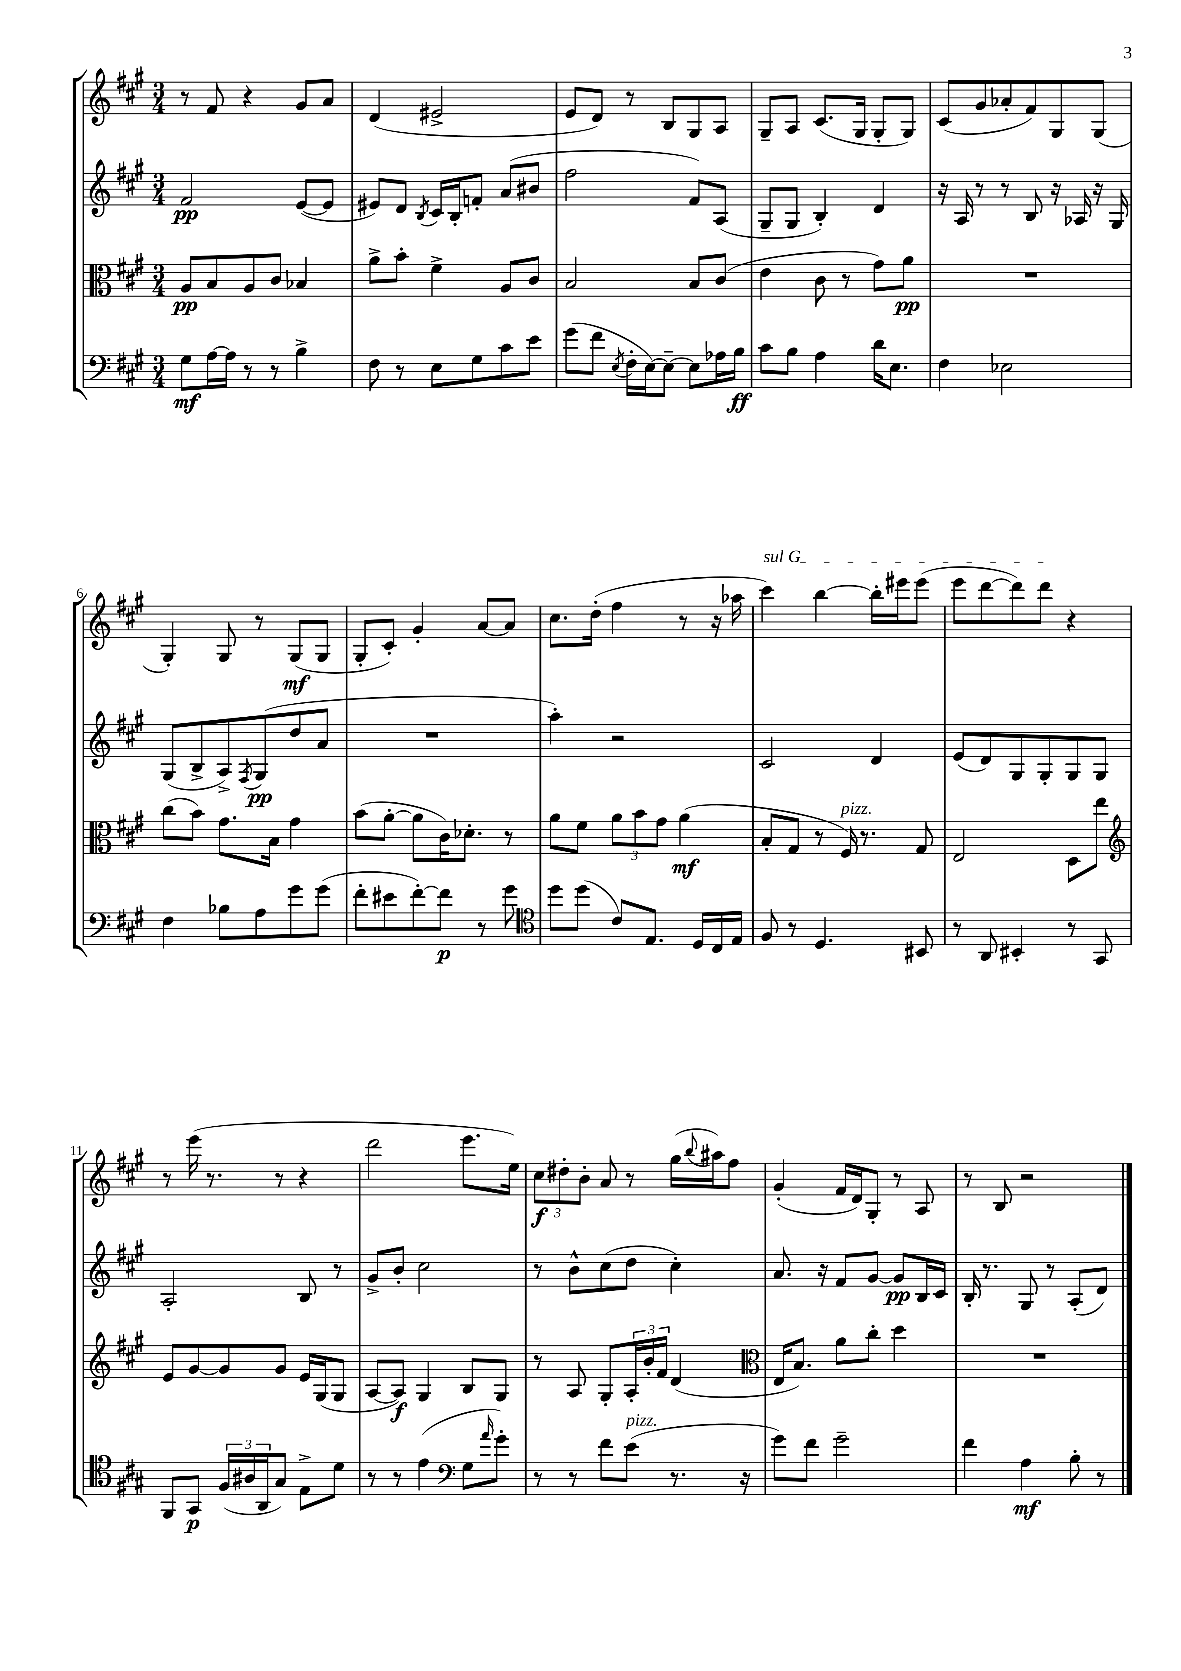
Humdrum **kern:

**kern	**dynam	**kern	**dynam	**kern	**dynam	**kern	**dynam
*part4	*part4	*part3	*part3	*part2	*part2	*part1	*part1
*staff4	*staff4	*staff3	*staff3	*staff2	*staff2	*staff1	*staff1
*clefF4	*	*clefC3	*	*clefG2	*	*clefG2	*
*k[f#c#g#]	*	*k[f#c#g#]	*	*k[f#c#g#]	*	*k[f#c#g#]	*
*M3/4	*	*M3/4	*	*M3/4	*	*M3/4	*
=1	=1	=1	=1	=1	=1	=1	=1
8G#\L	mf	8A/L	pp	2f#/	pp	8r	.
[16A\L	.	8B/	.	.	.	8f#/	.
16A\JJ]	.	.	.	.	.	.	.
8r	.	8A/	.	.	.	4r	.
8r	.	8c#/J	.	.	.	.	.
4B^\	.	4B-X/	.	([8e/L	.	8g#/L	.
.	.	.	.	8e/J]	.	8a/J	.
=2	=2	=2	=2	=2	=2	=2	=2
8F#\	.	8a^\L	.	8e#X/L)	.	(4d/	.
8r	.	8b'\J	.	8d/J	.	.	.
.	.	.	.	8qB/	.	.	.
8E\L	.	4f#^\	.	16c#/LL	.	2e#X^/	.
.	.	.	.	16B'/J	.	.	.
8G#\	.	.	.	8fn'/J	.	.	.
8c#\	.	8A/L	.	(8a/L	.	.	.
8e\J	.	8c#/J	.	8b#X/J	.	.	.
=3	=3	=3	=3	=3	=3	=3	=3
(8g#\L	.	2B/	.	2ff#\	.	8e/L	.
8f#\J	.	.	.	.	.	8d/J)	.
8qE/	.	.	.	.	.	.	.
16F#'\LL	.	.	.	.	.	8r	.
[16E\J)	.	.	.	.	.	.	.
8E~\J_	.	.	.	.	.	8B/L	.
8E\L]	.	8B/L	.	8f#/L)	.	8G#/	.
16A-X\L	.	(8c#/J	.	(8A/J	.	8A/J	.
16B\JJ	ff	.	.	.	.	.	.
=4	=4	=4	=4	=4	=4	=4	=4
8c#\L	.	4e\	.	8G#~/L	.	8G#~/L	.
8B\J	.	.	.	8G#/J	.	8A/J	.
4A\	.	8c#\	.	4B'/)	.	(8.c#/L	.
.	.	8r	.	.	.	.	.
.	.	.	.	.	.	16G#/Jk	.
16d\KL	.	8g#\L)	.	4d/	.	8G#'/L	.
8.E\J	.	.	.	.	.	.	.
.	.	8a\J	pp	.	.	8G#/J)	.
=5	=5	=5	=5	=5	=5	=5	=5
4F#\	.	2.r	.	16r	.	(8c#/L	.
.	.	.	.	16A/	.	.	.
.	.	.	.	8r	.	8g#/	.
2E-X\	.	.	.	8r	.	8a-X'/	.
.	.	.	.	8B/	.	8f#/)	.
.	.	.	.	16r	.	8G#/	.
.	.	.	.	16A-X/	.	.	.
.	.	.	.	16r	.	(8G#/J	.
.	.	.	.	16G#/	.	.	.
!!LO:LB:g=z
=6	=6	=6	=6	=6	=6	=6	=6
4F#\	.	(8cc#\L	.	(8G#/L	.	4G#'/)	.
.	.	8b\J)	.	8B^/	.	.	.
8B-X\L	.	8.g#\L	.	8A^/)	.	8G#/	.
.	.	.	.	8qF#/	.	.	.
8A\	.	.	.	(8G#/	pp	8r	.
.	.	16B\Jk	.	.	.	.	.
8g#\	.	4g#\	.	8dd/	.	(8G#/L	mf
(8g#\J	.	.	.	8a/J	.	8G#/J	.
=7	=7	=7	=7	=7	=7	=7	=7
8f#'\L	.	(8b\L	.	2.r	.	8G#'/L	.
8e#X\	.	[8a'\J	.	.	.	8c#'/J)	.
[8f#'\)	.	8a\L]	.	.	.	4g#'/	.
8f#\J]	p	16c#\K)	.	.	.	.	.
.	.	8.d-X'\J	.	.	.	.	.
8r	.	.	.	.	.	[8a/L	.
8g#\	.	8r	.	.	.	8a/J]	.
=8	=8	=8	=8	=8	=8	=8	=8
*clefC4	*	*	*	*	*	*	*
8dd\L	.	8a\L	.	4aa'\)	.	8.cc#\L	.
(8dd\J	.	8f#\J	.	.	.	.	.
.	.	.	.	.	.	(16dd'\Jk	.
8c#/L)	.	12a\L	.	2r	.	4ff#\	.
.	.	12b\	.	.	.	.	.
8.E/J	.	.	.	.	.	.	.
.	.	12g#\J	.	.	.	.	.
.	.	(4a\	mf	.	.	8r	.
16D/LL	.	.	.	.	.	.	.
16C#/	.	.	.	.	.	16r	.
16E/JJ	.	.	.	.	.	16aa-X\	.
=9	=9	=9	=9	=9	=9	=9	=9
!	!	!	!	!	!	!LO:TX:a:i:t=sul G	!
8F#/	.	8B'/L	.	2c#/	.	4ccc#\)	.
8r	.	8G#/J	.	.	.	.	.
4.D/	.	8r	.	.	.	[4bb\	.
!	!	!LO:TX:a:i:t=pizz.	!	!	!	!	!
.	.	16F#/)	.	.	.	.	.
.	.	8.r	.	.	.	.	.
.	.	.	.	4d/	.	16bb'\LL]	.
.	.	.	.	.	.	16eee#X\J	.
8BB#X/	.	8G#/	.	.	.	(8eee#\J	.
=10	=10	=10	=10	=10	=10	=10	=10
8r	.	2E/	.	(8e/L	.	8eee\L	.
8AA/	.	.	.	8d/)	.	[8ddd\	.
4BB#X'/	.	.	.	8G#/	.	8ddd\])	.
.	.	.	.	8G#'/	.	8ddd\J	.
8r	.	8D\L	.	8G#/	.	4r	.
8GG#/	.	8ee\J	.	8G#/J	.	.	.
!!LO:LB:g=z
=11	=11	=11	=11	=11	=11	=11	=11
*	*	*clefG2	*	*	*	*	*
8FF#/L	.	8e/L	.	2A'/	.	8r	.
8GG#/J	p	[8g#/	.	.	.	(16eee\	.
.	.	.	.	.	.	8.r	.
(24F#/LL	.	8g#/]	.	.	.	.	.
24A#X/	.	.	.	.	.	.	.
24AA/J	.	.	.	.	.	.	.
8G#/J)	.	8g#/J	.	.	.	8r	.
8E^\L	.	16e/LL	.	8B/	.	4r	.
.	.	(16G#/J	.	.	.	.	.
8d\J	.	8G#/J	.	8r	.	.	.
=12	=12	=12	=12	=12	=12	=12	=12
8r	.	[8A/L	.	8g#^/L	.	2ddd\	.
8r	.	8A/J])	f	8b'/J	.	.	.
(4e\	.	4G#/	.	2cc#\	.	.	.
*clefF4	*	*	*	*	*	*	*
8G#\L	.	8B/L	.	.	.	8.eee\L	.
16qqa/	.	.	.	.	.	.	.
8g#'\J)	.	8G#/J	.	.	.	.	.
.	.	.	.	.	.	16ee\Jk)	.
=13	=13	=13	=13	=13	=13	=13	=13
8r	.	8r	.	8r	.	12cc#\L	f
.	.	.	.	.	.	12dd#X'\	.
8r	.	8A/	.	8b^^\L	.	.	.
.	.	.	.	.	.	12b'\J	.
8f#\L	.	8G#'/L	.	(8cc#\	.	8a/	.
!LO:TX:a:i:t=pizz.	!	!	!	!	!	!	!
(8e\J	.	24A'/L	.	8dd\J	.	8r	.
.	.	24b'/	.	.	.	.	.
.	.	24f#/JJ	.	.	.	.	.
8.r	.	(4d/	.	4cc#'\)	.	(16gg#\LL	.
.	.	.	.	.	.	8qqbb/	.
.	.	.	.	.	.	16aa#X\J)	.
.	.	.	.	.	.	8ff#\J	.
16r	.	.	.	.	.	.	.
=14	=14	=14	=14	=14	=14	=14	=14
*	*	*clefC3	*	*	*	*	*
8g#\L)	.	16E/KL	.	8.a/	.	(4g#'/	.
.	.	8.B/J)	.	.	.	.	.
8f#\J	.	.	.	.	.	.	.
.	.	.	.	16r	.	.	.
2g#~\	.	8a\L	.	8f#/L	.	16f#/LL	.
.	.	.	.	.	.	16d/J)	.
.	.	8cc#'\J	.	[8g#/J	.	8G#'/J	.
.	.	4dd\	.	8g#/L]	pp	8r	.
.	.	.	.	16B/L	.	8A/	.
.	.	.	.	16c#/JJ	.	.	.
=15	=15	=15	=15	=15	=15	=15	=15
4f#\	.	2.r	.	16B'/	.	8r	.
.	.	.	.	8.r	.	.	.
.	.	.	.	.	.	8B/	.
4A\	mf	.	.	8G#/	.	2r	.
.	.	.	.	8r	.	.	.
8B'\	.	.	.	(8A'/L	.	.	.
8r	.	.	.	8d/J)	.	.	.
==	==	==	==	==	==	==	==
*-	*-	*-	*-	*-	*-	*-	*-
